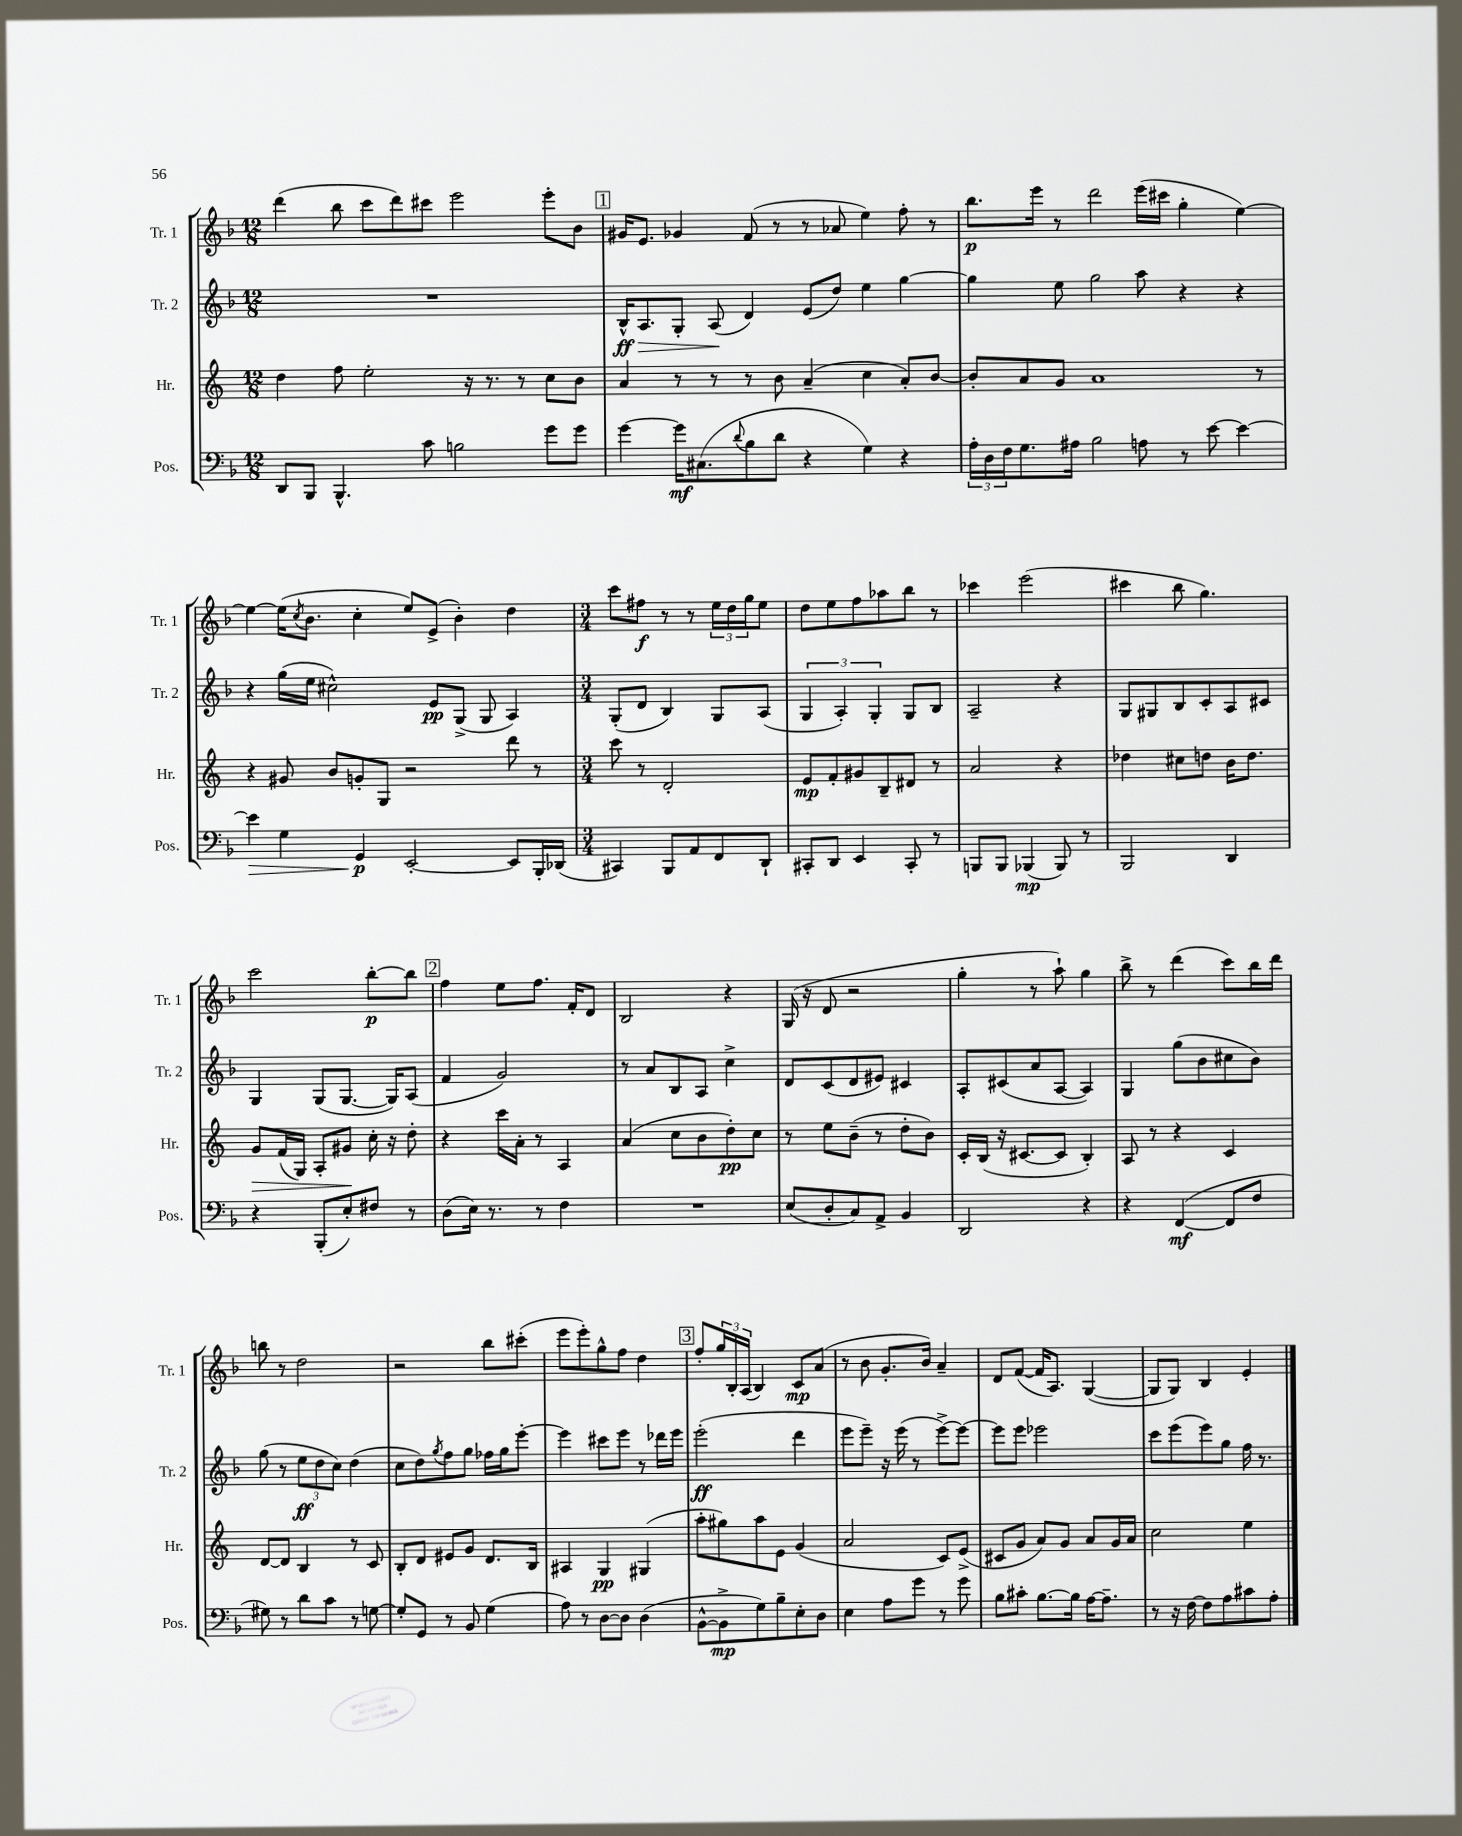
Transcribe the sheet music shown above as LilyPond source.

<<
\new StaffGroup <<
\new Staff = "s0" \with { instrumentName = "Tr. 1" shortInstrumentName = "Tr. 1" } {
    \clef treble \key f \major \numericTimeSignature \time 12/8
    d'''4( bes''8 c'''8 d'''8) cis'''8 e'''2 e'''8-. bes'8 |
    \mark \markup { \box "1" } gis'16 e'8. ges'4 f'8( r8 r8 aes'8 e''4) f''8-. r8 |
    bes''8.\p e'''16 r8 d'''2 e'''16( cis'''16 g''4-. e''4~) |
    e''4~ e''16( \acciaccatura { c''8 } bes'8. c''4-. e''8) e'8->( bes'4-.) d''4 |
    \numericTimeSignature \time 3/4 c'''8 fis''8\f r8 r8 \tuplet 3/2 { e''16 d''16 g''16 } e''8 |
    d''8 e''8 f''8 aes''8 bes''8 r8 |
    ces'''4 e'''2( |
    cis'''4 bes''8 g''4.) |
    c'''2 bes''8~-.\p bes''8 |
    \mark \markup { \box "2" } f''4 e''8 f''8. f'16-. d'8 |
    bes2 r4 |
    g16( r16 d'8 r2 |
    g''4-. r8 a''8-!) g''4 |
    bes''8-> r8 d'''4( c'''8) bes''16 d'''16 |
    b''8 r8 d''2 |
    r2 bes''8 cis'''8-.( |
    e'''8 e'''8-.) g''8-^ f''8 d''4 |
    \mark \markup { \box "3" } f''8-. \tuplet 3/2 { g''16 bes16-. a16( } bes4) c'8\mp a'8( |
    r8 bes'8 g'8.-. bes'16) a'4-- |
    d'8 f'8~( f'16 a8.) g4~( |
    g8 g8) bes4 e'4-. \bar "|." |
}
\new Staff = "s1" \with { instrumentName = "Tr. 2" shortInstrumentName = "Tr. 2" } {
    \clef treble \key f \major \numericTimeSignature \time 12/8
    R1. |
    \mark \markup { \box "1" } bes16-^\ff\> a8. g8-. a8\!( d'4) e'8( d''8) e''4 g''4~ |
    g''4 e''8 g''2 a''8 r4 r4 |
    r4 g''16( e''16 cis''2-^) e'8\pp g8->( g8 a4) |
    \numericTimeSignature \time 3/4 g8-.( d'8 bes4) g8 a8( |
    \tuplet 3/2 { g4 a4-.) g4-. } g8 bes8 |
    a2-- r4 |
    g8 gis8 bes8 c'8-. a8 cis'8 |
    g4 g8( g8.~ g16) a8( |
    \mark \markup { \box "2" } f'4 g'2) |
    r8 a'8 bes8 a8 c''4-> |
    d'8 c'8( d'8 eis'8) cis'4 |
    a8-. cis'8( a'8 a8~ a4) |
    g4 g''8( bes'8 cis''8 bes'8) |
    g''8( r8 \tuplet 3/2 { e''8\ff d''8 c''8) } d''4( |
    c''8 d''8) \acciaccatura { g''8 } f''8 g''8 fes''16 g''16 e'''8~-. |
    e'''4 cis'''8 e'''8 r8 des'''16 e'''16 |
    \mark \markup { \box "3" } e'''2-.\ff( d'''4 |
    e'''8 e'''8--) r16 e'''16( r8 e'''8~->) e'''8~ |
    e'''8 e'''8 ees'''2 |
    c'''8 e'''8( e'''8) g''8 f''16 r8. \bar "|." |
}
\new Staff = "s2" \with { instrumentName = "Hr." shortInstrumentName = "Hr." } {
    \clef treble \key c \major \numericTimeSignature \time 12/8
    d''4 f''8 e''2-. r16 r8. r8 c''8 b'8 |
    \mark \markup { \box "1" } a'4 r8 r8 r8 b'8 a'4--( c''4 a'8-.) b'8~ |
    b'8-. a'8 g'8 a'1 r8 |
    r4 gis'8 b'8 g'8-. g8 r2 d'''8 r8 |
    \numericTimeSignature \time 3/4 c'''8 r8 d'2-. |
    e'8\mp f'8-. gis'8 b8-- dis'8 r8 |
    a'2 r4 |
    des''4 cis''8 d''8 b'16 d''8. |
    g'8\> f'16( g16) a8-. gis'8\! c''16-. r16 d''8-. |
    \mark \markup { \box "2" } r4 c'''16 a'16-. r8 a4 |
    a'4( c''8 b'8 d''8-.\pp) c''8 |
    r8 e''8 b'8--( r8 d''8-. b'8) |
    c'16-. b16( r16 cis'8.~ cis'8 b4-.) |
    a8 r8 r4 c'4 |
    d'8~ d'8 b4 r8 c'8 |
    b8-. d'8 eis'8 g'8 d'8. b16 |
    ais4 g4\pp gis4( |
    \mark \markup { \box "3" } a''8-. gis''8) a''8 e'8 g'4( |
    a'2 c'8) e'8->( |
    cis'8 g'8 a'8) g'8 a'8 g'16 a'16 |
    c''2 e''4 \bar "|." |
}
\new Staff = "s3" \with { instrumentName = "Pos." shortInstrumentName = "Pos." } {
    \clef bass \key f \major \numericTimeSignature \time 12/8
    d,8 bes,,8 bes,,4.-^ c'8 b2 g'8 g'8 |
    \mark \markup { \box "1" } g'4~ g'16\mf cis8.( \appoggiatura { d'8 } bes8 d'8 r4 g4) r4 |
    \tuplet 3/2 { a16-. d16 f16 } g8. ais16 bes2 a8 r8 e'8~ e'4~ |
    e'4\> g4 g,4\p\! e,2~-. e,8 bes,,16-. des,16( |
    \numericTimeSignature \time 3/4 cis,4) bes,,8 a,8 f,8 d,8-! |
    cis,8-. d,8 e,4 cis,8-. r8 |
    b,,8 b,,8 bes,,4\mp( bes,,8) r8 |
    bes,,2 d,4 |
    r4 bes,,8-.( e8-.) fis8 r8 |
    \mark \markup { \box "2" } d8( e16) r8. r8 f4 |
    R2. |
    e8( d8-. c8) a,8-> bes,4 |
    d,2 r4 |
    r4 f,4~\mf( f,8 f8 |
    gis8) r8 d'8 c'8 r8 g8~ |
    g8-. g,8 r8 bes,8 g4( |
    a8) r8 d8~ d8 d4( |
    \mark \markup { \box "3" } bes,8~-^ bes,8->\mp g8) bes8-- e8-. d8 |
    e4 a8 g'8 r8 g'8 |
    bes8 cis'8-. bes8.~ bes16 a16~ a8.-- |
    r8 r16 f16~ f8 a8 cis'8 a8-. \bar "|." |
}
>>
>>
\layout { \context { \Score \remove "Bar_number_engraver" } }
